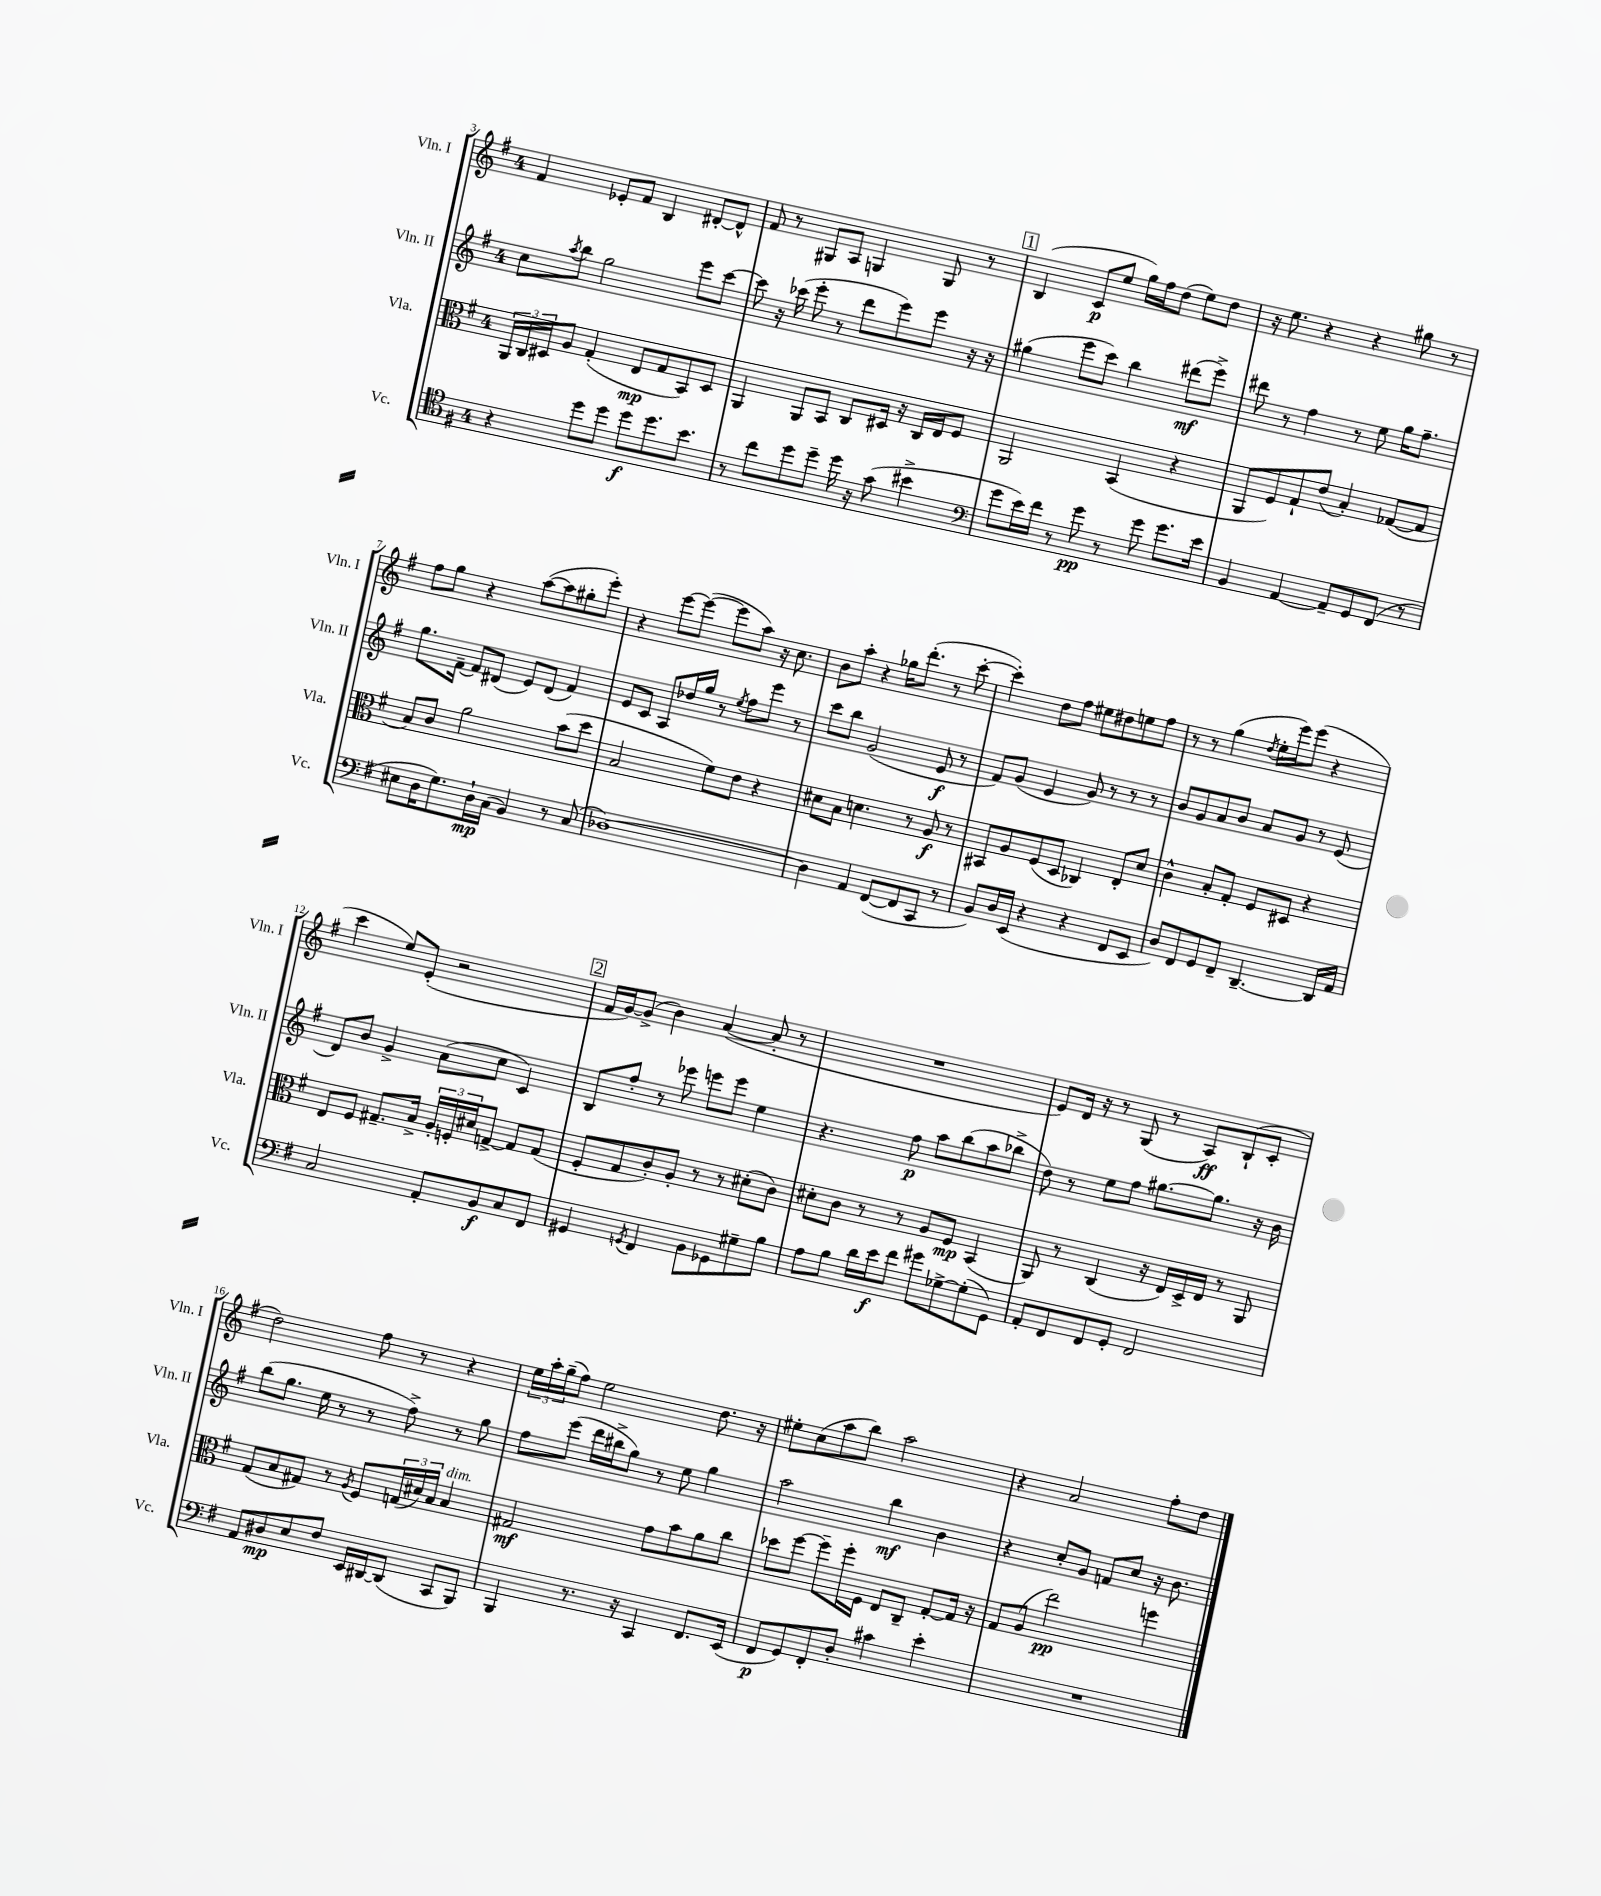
<<
\new StaffGroup <<
\new Staff = "s0" \with { instrumentName = "Vln. I" shortInstrumentName = "Vln. I" } {
    \clef treble \key g \major \once \override Staff.TimeSignature.style = #'single-digit \time 4/4
    fis'4 ees'8-. fis'8 b4 dis'8~-. dis'8-^ |
    fis'8 r8 gis8 a8 g4 g8 r8 |
    \mark \markup { \box "1" } b4( c'8\p e''8 g''16) fis''16 d''8( e''8) d''8 |
    r16 e''8. r4 r4 gis''8 r8 |
    fis''8 g''8 r4 a''8~( a''8 gis''8-. e'''8-.) |
    r4 e'''8~ e'''8~( e'''8 a''8) r16 c''8. |
    b'8 a''8-. r4 ges''16 d'''8.-.( r8 c'''8~-. |
    c'''4-.) d''8 fis''8 eis''8 dis''8 e''8 fis''8 |
    r8 r8 g''4( \acciaccatura { d''8 } e''16-. e'''16) e'''8( r4 |
    c'''4 e''8) e'8-.( r2 |
    \mark \markup { \box "2" } fis'16 g'16~) g'8->( b'4) a'4~( a'8-. r8 |
    R1 |
    e'8) d'16 r16 r8 g8( r8 a8\ff) b8-!( c'8-. |
    d''2) fis''8 r8 r4 |
    \tuplet 3/2 { e''16 a''16-. g''16--( } fis''8) e''2 d''8. r16 |
    eis''8-. c''8( a''8 b''8) a''2 |
    r4 a'2 fis''8-. d''8 \bar "|." |
}
\new Staff = "s1" \with { instrumentName = "Vln. II" shortInstrumentName = "Vln. II" } {
    \clef treble \key g \major \once \override Staff.TimeSignature.style = #'single-digit \time 4/4
    c''8 \acciaccatura { a''8 } b''8 g''2 e'''8 c'''8~ |
    c'''8 r16 ces'''16( e'''8-. r8 d'''8 e'''8) e'''8 r16 r16 |
    \mark \markup { \box "1" } gis''4( e'''8 c'''8) b''4 dis'''8\mf( e'''8->) |
    dis'''8 r8 fis''4 r8 e''8 g''16 fis''8.-- |
    g''8. fis'16~-- fis'8 dis'8( e'8) dis'8( fis'4) |
    e'8 c'8 a8 des''16 g''16 r8 \acciaccatura { e''8 } fis''8 e'''8 r8 |
    c'''8 b''8 g'2( e'8\f r8 |
    fis'8) g'8( e'4 g'8) r8 r8 r8 |
    b'8 g'8 a'8 b'8 a'8 g'8 r8 e'8( |
    d'8) b'8 g'4-> a'8( c''8 c'4) |
    \mark \markup { \box "2" } b8 fis''8-. r8 ees'''8 e'''8 e'''8 e''4 |
    r4. fis''8\p a''8 b''8( a''8 bes''8-> |
    d''8) r8 e''8 fis''8 gis''8.~ gis''8. r16 b'16 |
    b''8( g''8. e''16 r8 r8 fis''8->) r8 g''8 |
    fis''8 e'''8( d'''16 bis''16-> g''8) r8 e''8 g''4 |
    a''2 b''4\mf b'4 |
    r4 c''8-. g'8 f'8 c''8 r16 b'8. \bar "|." |
}
\new Staff = "s2" \with { instrumentName = "Vla." shortInstrumentName = "Vla." } {
    \clef alto \key g \major \once \override Staff.TimeSignature.style = #'single-digit \time 4/4
    \tuplet 3/2 { a,16 c16 dis16 } a8 g4-.( e8\mp g8 b,8) dis8 |
    a,4 a,8 b,8 c8 dis16 r16 c16 e16 fis8 |
    \mark \markup { \box "1" } a,2 b,4( r4 |
    a,8 fis8) g8-! e'8( b4-.) ges8~( ges8 |
    b8) c'8 a'2 b'8( d''8 |
    b2 fis'8) e'8 r4 |
    dis'8 b8 d'4. r8 a8\f r8 |
    bis,8 a8 fis8( d8 ces4) e8-. d'8 |
    c'4-^ b8-. g8-. fis8 dis8 r4 |
    e8 fis8 gis8.-- b16-> \tuplet 3/2 { a16-. f16-. dis'16 } g8~-> g8 g8( |
    \mark \markup { \box "2" } fis8-. g8 c'8-.) a8-. r8 r8 dis'8-.( c'8) |
    dis'8-. c'8 r8 r8 a8 fis8\mp b,4( |
    a,8) r8 c4( r16 e16) d16-> e16 r8 a,8 |
    g8( b8 gis8) r8 \acciaccatura { a8 } fis8 \tuplet 3/2 { g16( dis'16) b16 } b4^\markup { \italic "dim." } |
    gis2\mf g'8 b'8 a'8 c''8 |
    des''8 fis''8~ fis''8-- fis''16-. fis16 e8 c8-- g8~-. g16 r16 |
    g8 a8( e''2\pp) f''4 \bar "|." |
}
\new Staff = "s3" \with { instrumentName = "Vc." shortInstrumentName = "Vc." } {
    \clef tenor \key g \major \once \override Staff.TimeSignature.style = #'single-digit \time 4/4
    r4 d''8 d''8 d''8\f d''8. b'8. |
    r8 c''8 d''8 d''8-- d''16 r16 g'8( bis'4-> |
    \mark \markup { \box "1" } \clef bass g'8 e'16) fis'16 r8 g'8\pp r8 g'8 g'8. e'16 |
    b,4 a,4~ a,8-- g,8 fis,8( r8 |
    eis8 d16 g8.) d16-!\mp c16( b,4) r8 c8( |
    des1~) |
    des4 a,4 fis,8~( fis,8 c,8 r8 |
    b,8) d16 e,16( r4 r4 fis,8 e,8 |
    d8) fis,8 g,8 fis,8-- d,4.~-- d,16 a,16 |
    c2 a,8-. b,8\f c8 fis,8 |
    \mark \markup { \box "2" } gis,4 \acciaccatura { g,8 } fis,4 b,8 ges,8 gis8-- b8 |
    a8 b8 d'16 e'16\f fis'8 gis'8 ges8~-> ges8-.( g,8) |
    a,8-. fis,8 fis,8 g,8-. fis,2 |
    a,8 dis8\mp e8 fis8 e,16 dis,16~ dis,8( c,8 b,,8) |
    b,,4 r8. r16 c,4 fis,8. e,16( |
    fis,8\p g,8) fis,8-. d8-. cis'4 e'4-. |
    R1 \bar "|." |
}
>>
>>
\layout { \context { \Score currentBarNumber = #3 } }
